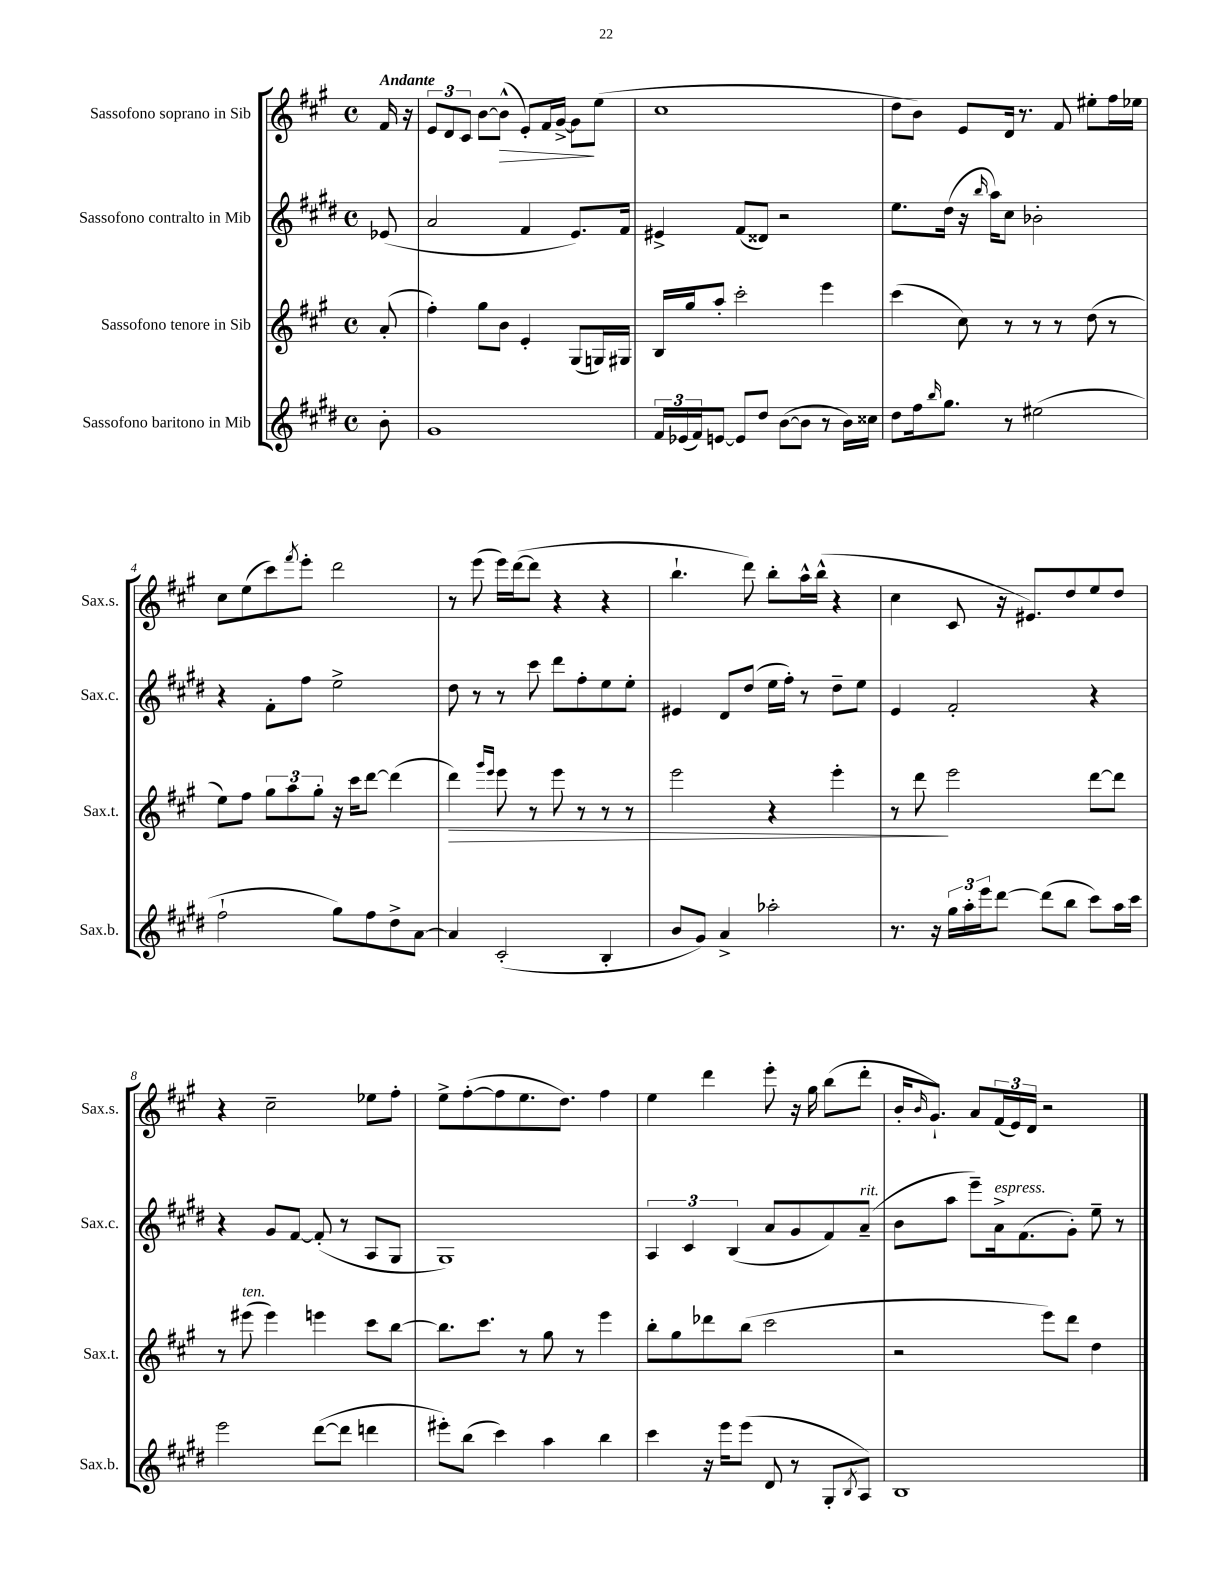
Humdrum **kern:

**kern	**kern	**kern	**kern
*staff4	*staff3	*staff2	*staff1
*clefG2	*clefG2	*clefG2	*clefG2
*k[f#c#g#d#]	*k[f#c#g#]	*k[f#c#g#d#]	*k[f#c#g#]
*M4/4	*M4/4	*M4/4	*M4/4
*met(c)	*met(c)	*met(c)	*met(c)
8b'\	(8a'/	(8e-/	16f#/
.	.	.	16r
=	=	=	=
1g#	4ff#'\)	2a/	12e/L
.	.	.	12d/
.	.	.	12c#/J
.	8gg#\L	.	[8b\L
.	8b\J	.	(8b^^\]J
.	4e'/	4f#/	8e'/L)
.	.	.	16f#/L
.	.	.	[16g#^/JJ
.	(8G#/L	8.e/L)	8g#\]L
.	16G/L)	.	(8ee\J
.	16G#/JJ	16f#/Jk	.
=	=	=	=
24f#/LL	16B/LL	4e#^/	1cc#
(24e-/	.	.	.
.	16gg#/J	.	.
24f#/J)	.	.	.
[8e/J	8aa'/J	.	.
8e/]L	2ccc#'\	(8f#/L	.
8dd#/J	.	8d##/J)	.
([8b\L	.	2r	.
8b\]J	.	.	.
8r	4eee\	.	.
16b\LL)	.	.	.
16cc##\JJ	.	.	.
=	=	=	=
8dd#\L	(4ccc#\	8.ee\L	8dd\L
16ff#\k	.	.	8b\J)
16qqbb/	.	.	.
8.gg#\J	.	(16dd#\Jk	.
.	8cc#\)	16r	8e/L
.	.	16qqbb/	.
.	.	16aa\LK)	.
8r	8r	8cc#\J	16d/Jk
.	.	.	8.r
(2ee#\	8r	2b-'\	.
.	8r	.	8f#/
.	(8dd\	.	8ee#'\L
.	8r	.	16ff#\L
.	.	.	16ee-\JJ
=	=	=	=
2ff#`\	8ee\L)	4r	8cc#\L
.	8ff#\J	.	(8ee\
.	12gg#\L	8f#'\L	8ccc#\)
.	12aa\	.	.
.	.	.	8qfff#/
.	.	8ff#\J	8eee'\J
.	12gg#'\J	.	.
8gg#\L)	16r	2ee^\	2ddd\
.	16ccc#\LK	.	.
8ff#\	[8ddd\J	.	.
8dd#^\	(4ddd\]	.	.
[8a\J	.	.	.
=	=	=	=
4a/]	4ddd\)	8dd#\	8r
.	.	8r	(8eee\
.	16qqggg#/LL	.	.
.	16qqeee/JJ	.	.
(2c#'/	8eee\	8r	16eee\LL)
.	.	.	([16ddd\J
.	8r	8ccc#\	8ddd\]J
.	8eee\	8ddd#\L	4r
.	8r	8ff#'\	.
4B'/	8r	8ee\	4r
.	8r	8ee'\J	.
=	=	=	=
8b/L	2eee\	4e#/	4.bb`\
8g#/J)	.	.	.
4a^/	.	8d#/L	.
.	.	(8dd#/J	8ddd\)
2aa-'\	4r	16ee\LL	8bb'\L
.	.	16ff#'\JJ)	.
.	.	8r	16aa^^\L
.	.	.	(16bb^^\JJ
.	4eee'\	8dd#~\L	4r
.	.	8ee\J	.
=	=	=	=
8.r	8r	4e/	4cc#\
.	8ddd\	.	.
16r	.	.	.
24gg#\LL	2eee\	2f#'/	8c#/
24aa'\	.	.	.
24eee\J	.	.	.
[8ddd#\J	.	.	16r
.	.	.	8.e#/L)
(8ddd#\]L	.	.	.
8bb\J	.	.	8dd/
8ccc#\L)	[8ddd\L	4r	8ee/
16aa\L	8ddd\]J	.	8dd/J
16ccc#\JJ	.	.	.
=	=	=	=
2eee\	8r	4r	4r
.	(8eee#\	.	.
.	4eee#\)	8g#/L	2cc#~\
.	.	[8f#/J	.
([8ddd#\L	4eee\	(8f#'/]	.
8ddd#\]J	.	8r	.
4ddd\	8ccc#\L	8A/L	8ee-\L
.	[8bb\J	8G#/J	8ff#'\J
=	=	=	=
8eee#'\L)	8.bb\]L	1G#)	8ee^\L
(8bb\J	.	.	([8ff#'\
.	8.ccc#\J	.	.
4ccc#\)	.	.	8ff#\]
.	8r	.	8.ee\
4aa\	8gg#\	.	.
.	.	.	8.dd\J)
.	8r	.	.
4bb\	4eee\	.	4ff#\
=	=	=	=
4ccc#\	8bb'\L	6A/	4ee\
.	8gg#\	.	.
.	.	6c#/	.
16r	8ddd-\	.	4ddd\
16eee\LK	.	.	.
.	.	(6B/	.
(8eee\J	(8bb\J	.	.
8d#/	2ccc#\	8a/L	8eee'\
8r	.	8g#/	16r
.	.	.	16gg#\
8G#'/L	.	8f#/)	(8bb\L
8qB/	.	.	.
8A/J)	.	(8a~/J	8ddd'\J
=	=	=	=
1B	2r	8b\L	16b'/LK
.	.	.	16qqb/
.	.	.	8.g#`/J)
.	.	8aa\J	.
.	.	8eee~\L)	8a/L
.	.	16a^\k	(24f#/L
.	.	.	24e/)
.	.	(8.f#\	.
.	.	.	24d/JJ
.	8eee\L)	.	2r
.	8ddd\J	8g#'\J)	.
.	4dd\	8ee~\	.
.	.	8r	.
==	==	==	==
*-	*-	*-	*-
